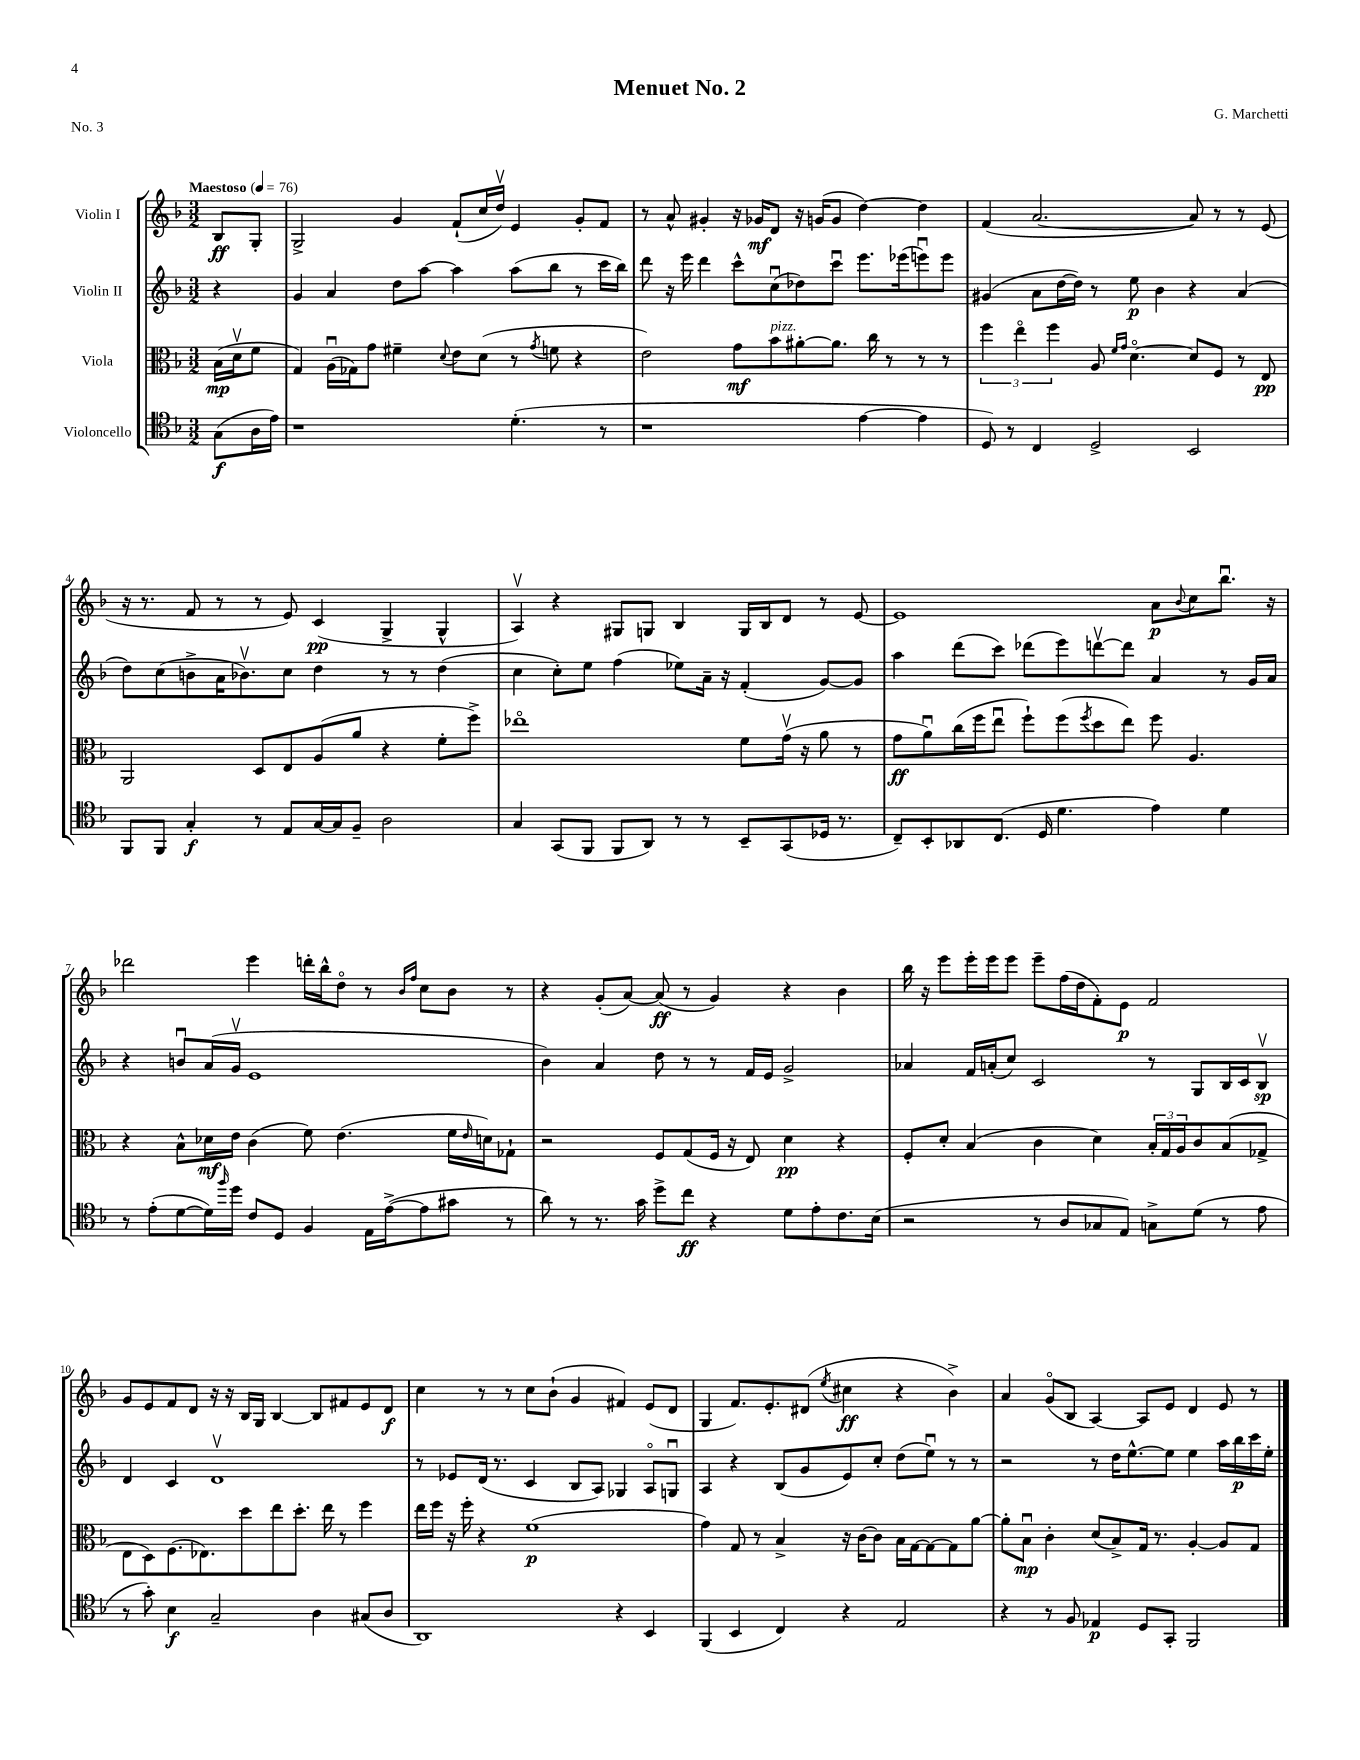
\header { title = "Menuet No. 2" composer = "G. Marchetti" piece = "No. 3" }
<<
\new StaffGroup <<
\new Staff = "s0" \with { instrumentName = "Violin I" } {
    \clef treble \key f \major \numericTimeSignature \time 3/2 \partial 4 \tempo "Maestoso" 4 = 76
    bes8\ff g8-. |
    g2-> g'4 f'8-!( c''16 d''16\upbow) e'4 g'8-. f'8 |
    r8 a'8-^ gis'4-. r16 ges'16\mf d'8 r16 g'16( g'8 d''4~) d''4 |
    f'4( a'2.~ a'8) r8 r8 e'8( |
    r16 r8. f'8 r8 r8 e'8) c'4\pp( g4-> g4-^ |
    a4\upbow) r4 gis8 g8 bes4 g16 bes16 d'8 r8 e'8~ |
    e'1 a'8\p \appoggiatura { bes'8 } c''8 bes''8.\downbow r16 |
    des'''2 e'''4 d'''16-. bes''16-^ d''8\flageolet r8 \grace { bes'16 f''16 } c''8 bes'8 r8 |
    r4 g'8-.( a'8~) a'8\ff( r8 g'4) r4 bes'4 |
    bes''16 r16 e'''8 e'''16-. e'''16 e'''8 e'''8-- f''16( d''16 f'8-.) e'8\p f'2 |
    g'8 e'8 f'8 d'8 r16 r16 bes16 g16 bes4~ bes8 fis'8 e'8 d'8\f |
    c''4 r8 r8 c''8 bes'8-!( g'4 fis'4) e'8( d'8 |
    g4 f'8.) e'8.-. dis'8( \acciaccatura { e''8 } cis''4\ff r4 bes'4->) |
    a'4 g'8\flageolet( bes8 a4~) a8 e'8 d'4 e'8 r8 \bar "|." |
}
\new Staff = "s1" \with { instrumentName = "Violin II" } {
    \clef treble \key f \major \numericTimeSignature \time 3/2 \partial 4
    r4 |
    g'4 a'4 d''8 a''8~ a''4 a''8( bes''8 r8 c'''16 bes''16) |
    d'''8 r16 e'''16 d'''4 c'''8-^ c''8\downbow( des''8) c'''8\downbow e'''8. ees'''16( e'''8\downbow) e'''8 |
    gis'4( a'8 d''16~ d''16) r8 e''8\p bes'4 r4 a'4( |
    d''8) c''8( b'8-> a'16 bes'8.\upbow) c''8 d''4 r8 r8 d''4( |
    c''4 c''8-.) e''8 f''4( ees''8) a'16-- r16 f'4-.( g'8~) g'8 |
    a''4 d'''8( c'''8) des'''8( e'''8) d'''8~\upbow d'''8 a'4 r8 g'16 a'16 |
    r4 b'8\downbow a'16( g'16\upbow e'1 |
    bes'4) a'4 d''8 r8 r8 f'16 e'16 g'2-> |
    aes'4 f'16 a'16-.( c''8) c'2 r8 g8 bes16 c'16 bes8\upbow\sp |
    d'4 c'4 d'1\upbow |
    r8 ees'8 d'16( r8. c'4 bes8 a8) ges4 a8\flageolet g8\downbow |
    a4 r4 bes8( g'8 e'8) c''8-. d''8( e''8\downbow) r8 r8 |
    r2 r8 d''16 e''8.~-^ e''8 e''4 a''16 bes''16\p c'''16 e''16-. \bar "|." |
}
\new Staff = "s2" \with { instrumentName = "Viola" } {
    \clef alto \key f \major \numericTimeSignature \time 3/2 \partial 4
    bes16\mp( d'16\upbow f'8 |
    g4) a16\downbow( ges16) g'8 fis'4-- \appoggiatura { d'8 } e'8 d'8( r8 \acciaccatura { g'8 } f'8 r4 |
    e'2) g'8\mf bes'8^\markup { \italic "pizz." } ais'8~-. ais'8. c''16 r8 r8 r8 |
    \tuplet 3/2 { f''4 e''4\flageolet f''4 } a8 \grace { f'16 g'16 } d'4.~\flageolet d'8 f8 r8 e8\pp |
    a,2 d8 e8 a8( a'8 r4 f'8-. f''8->) |
    ees''1\flageolet f'8 g'16\upbow( r16 a'8 r8 |
    g'8\ff a'8\downbow) c''16( f''16 e''8\downbow f''8-!) f''8( \acciaccatura { f''8 } d''8 e''8) f''8 a4. |
    r4 bes8-^ des'16\mf e'16 c'4( f'8) e'4.( f'16 \grace { e'16 } d'16) ges8-! |
    r2 f8 g8( f16 r16 e8) d'4\pp r4 |
    f8-. d'8-. bes4( c'4 d'4) \tuplet 3/2 { bes16-. g16 a16 } c'8 bes8( ges8-> |
    e8 d8) f8.( ees8.) d''8 e''8 d''8.-. e''16 r8 f''4 |
    e''16 f''16 r16 f''16-. r4 f'1\p( |
    g'4) g8 r8 bes4-> r16 c'16~ c'8 bes16 g16~ g8~ g8 a'8~ |
    a'8-. bes8\downbow\mp c'4-. d'8( bes8->) g16 r8. a4~-. a8 g8 \bar "|." |
}
\new Staff = "s3" \with { instrumentName = "Violoncello" } {
    \clef tenor \key f \major \numericTimeSignature \time 3/2 \partial 4
    g8\f( a16 e'16) |
    r1 d'4.-.( r8 |
    r1 e'4~ e'4 |
    d8) r8 c4 d2-> bes,2 |
    f,8 f,8 g4-.\f r8 e8 g16~ g16 f8-- a2 |
    g4 g,8( f,8 f,8 a,8) r8 r8 bes,8-- g,8( des16 r8. |
    c8--) bes,8-. aes,8 c8.( d16 d'4. e'4) d'4 |
    r8 e'8-.( d'8~ d'16) \grace { f''16 } d''16 c'8 d8 f4 e16 e'16~->( e'8 gis'8 r8 |
    a'8) r8 r8. g'16 d''8-> c''8\ff r4 d'8 e'8-. c'8. bes16( |
    r2 r8 a8 ges8 e8) g8-> d'8( r8 e'8 |
    r8 g'8-.) bes4\f g2-- a4 gis8( a8 |
    a,1) r4 bes,4 |
    f,4( bes,4 c4) r4 e2 |
    r4 r8 f8 ees4\p d8 g,8-. f,2 \bar "|." |
}
>>
>>
